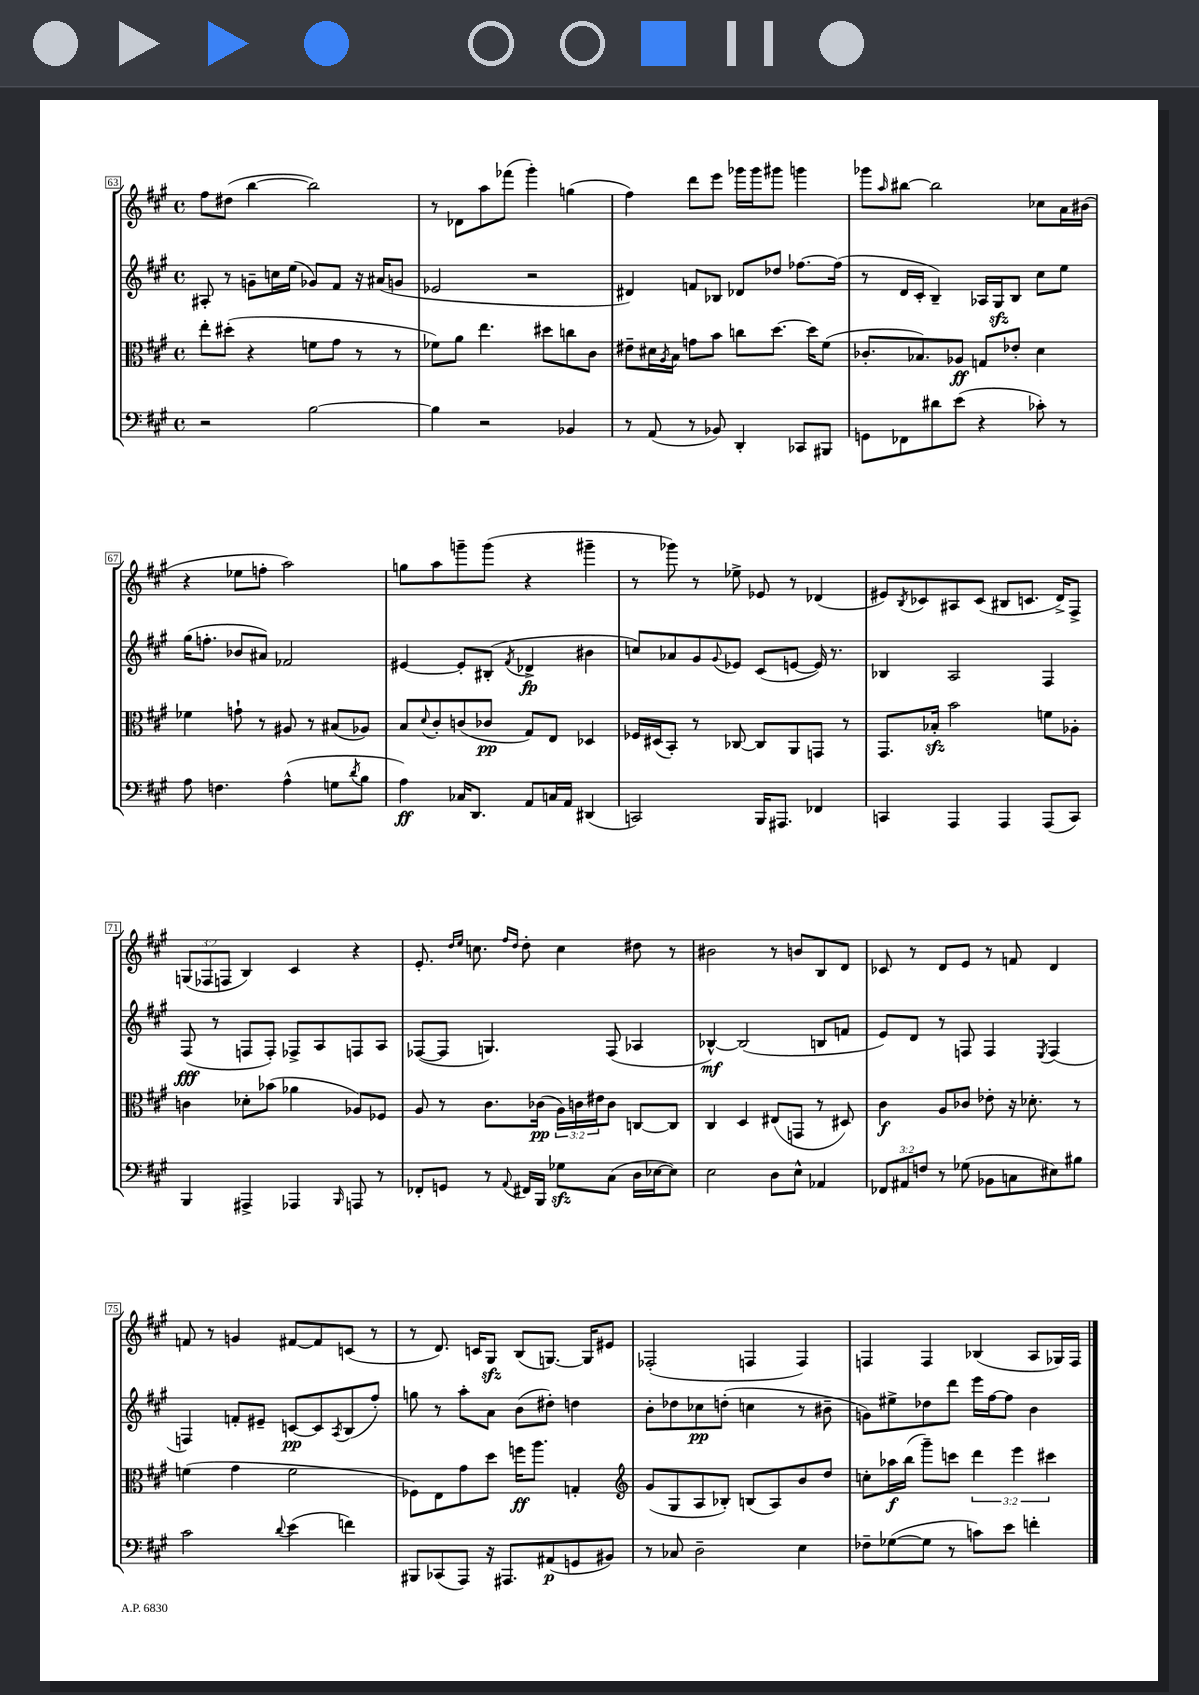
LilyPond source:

<<
\new StaffGroup <<
\new Staff = "s0" {
    \clef treble \key a \major \defaultTimeSignature \time 4/4 \override Staff.TupletNumber.text = #tuplet-number::calc-fraction-text
    fis''8 dis''8( b''4~ b''2) |
    r8 des'8 a''8 fes'''8( gis'''4-.) g''4( |
    fis''4) d'''8 e'''8 ges'''16 ges'''16 gis'''8 g'''4 |
    ges'''8 \grace { a''16 } bis''8~ bis''2 ces''8 a'16 bis'16( |
    r4 ees''8 f''8-. a''2) |
    g''8 a''8 g'''8-- g'''8( r4 gis'''4-- |
    r8 ges'''8) r8 ees''8-> ees'8 r8 des'4( |
    eis'8) \acciaccatura { b8 } ces'8 ais8 ces'8( bis8 c'8. d'16->) fis8-> |
    \tuplet 3/2 { g8( fes8 f8 } b4) cis'4 r4 |
    e'8.-. \grace { d''16 e''16 } c''8. \grace { fis''16 d''16 } d''8-. c''4 dis''8 r8 |
    bis'2 r8 b'8 b8 d'8 |
    ces'8 r8 d'8 e'8 r8 f'8 d'4 |
    f'8 r8 g'4 fis'8~ fis'8 c'8( r8 |
    r8 d'8.) c'16 gis8\sfz b8( g8.~) g16 eis'8 |
    fes2-.( f4 f4) |
    f4 f4 bes4( a8 ges16) f16 \bar "|." |
}
\new Staff = "s1" {
    \clef treble \key a \major \defaultTimeSignature \time 4/4
    ais8-. r8 g'8-- c''16 e''16( ges'8) fis'8 r16 ais'16( g'8 |
    ees'2 r2 |
    dis'4) f'8 bes8 des'8 des''8 fes''8.~ fes''16( |
    r8 d'16 cis'16-. b4--) aes16 gis16\sfz b8 cis''8 e''8 |
    gis''16( f''8.-. bes'8 ais'8) fes'2 |
    eis'4~ eis'8-. bis8-.( \acciaccatura { fis'8 } des'4->\fp bis'4 |
    c''8) aes'8 gis'8 \appoggiatura { gis'8 } ees'8 cis'8( e'8~ e'16) r8. |
    bes4 a2 fis4 |
    fis8\fff( r8 f8 f8-.) fes8-> a8 f8 a8 |
    fes8~( fes8 g4.) fes8( aes4 |
    bes4~-^\mf) bes2( b8 f'8 |
    e'8) d'8 r8 f8 f4 \acciaccatura { e8 } f4( |
    f4) f'8-. eis'8-- c'8~\pp c'8 \acciaccatura { a8 } b8( fis''8-.) |
    g''8 r8 a''8-. a'8 b'8( dis''8-.) d''4 |
    b'8-. des''8 ces''8\pp d''8-.( c''4 r8 bis'8-- |
    g'8) eis''8-> des''8 d'''8 e'''16 fis''16~ fis''8 b'4 \bar "|." |
}
\new Staff = "s2" {
    \clef alto \key a \major \defaultTimeSignature \time 4/4 \override Staff.TupletNumber.text = #tuplet-number::calc-fraction-text
    e''8-. dis''8-.( r4 f'8 gis'8 r8 r8 |
    fes'8) a'8 e''4. dis''8 c''8 cis'8 |
    eis'8-- dis'16 \acciaccatura { a8 } b16 g'8 b'8 c''8 d''8.~ d''16 fis'8( |
    ces'8.-. bes8.) aes8\ff g8 ees'8-. d'4 |
    fes'4 g'8-! r8 ais8 r8 bis8( aes8) |
    b8 \appoggiatura { d'8 } cis'8-. c'8( ces'8\pp gis8) e8 des4 |
    fes16 dis16( b,8-.) r8 ces8~ ces8 a,8 g,8 r8 |
    gis,8. bes16-.\sfz b'2 f'8 aes8-. |
    c'4 des'8-. bes'8( aes'4 aes8) fes8 |
    a8 r8 cis'8. ces'16\pp( \tuplet 3/2 { a16) c'16 eis'16 } c'8 c8~ c8 |
    cis4 d4 eis8( g,8 r8 dis8) |
    cis'4\f a8 ces'8 ees'8-. r16 des'8.-. r8 |
    f'4( gis'4 f'2 |
    fes8) e8 gis'8 d''8 f''16\ff a''8. g4-. |
    \clef treble gis'8( gis8 a8 bes8-.) b8( a8) b'8 d''8 |
    c''8-. aes''16\f b''16( gis'''8--) c'''8 \tuplet 3/2 { d'''4 e'''4 cis'''4 } \bar "|." |
}
\new Staff = "s3" {
    \clef bass \key a \major \defaultTimeSignature \time 4/4 \override Staff.TupletNumber.text = #tuplet-number::calc-fraction-text
    r2 b2~ |
    b4 r2 bes,4 |
    r8 a,8( r8 bes,8) d,4-. ces,8 bis,,8 |
    g,8 fes,8 dis'8 e'8( r4 ces'8-.) r8 |
    a8 f4. a4-^( g8 \acciaccatura { d'8 } b8 |
    a4\ff) ces16 d,8. a,8 c16 a,16 dis,4( |
    c,2) b,,16 ais,,8. fes,4 |
    c,4 a,,4 a,,4 a,,8( c,8) |
    b,,4 ais,,4-> aes,,4 \grace { b,,16 } a,,8 r8 |
    fes,8-. g,8 r8 \appoggiatura { a,8 } fis,16 b,,16 ges8\sfz cis8( d16 ees16~ ees8) |
    e2 d8 e8-^ aes,4 |
    \tuplet 3/2 { fes,8 ais,8 f8 } r8 ges8( bes,8 c8 eis8) bis8 |
    cis'2 \appoggiatura { d'8 } e'4( f'4) |
    bis,,8 ces,8( a,,8) r16 ais,,8. ais,8\p( g,8 bis,8) |
    r8 ces8 d2-- e4 |
    fes8-- ges8~( ges8 r8 c'8) e'8 f'4-. \bar "|." |
}
>>
>>
\layout { \context { \Score currentBarNumber = #63 \override BarNumber.stencil = #(make-stencil-boxer 0.1 0.3 ly:text-interface::print) } }
